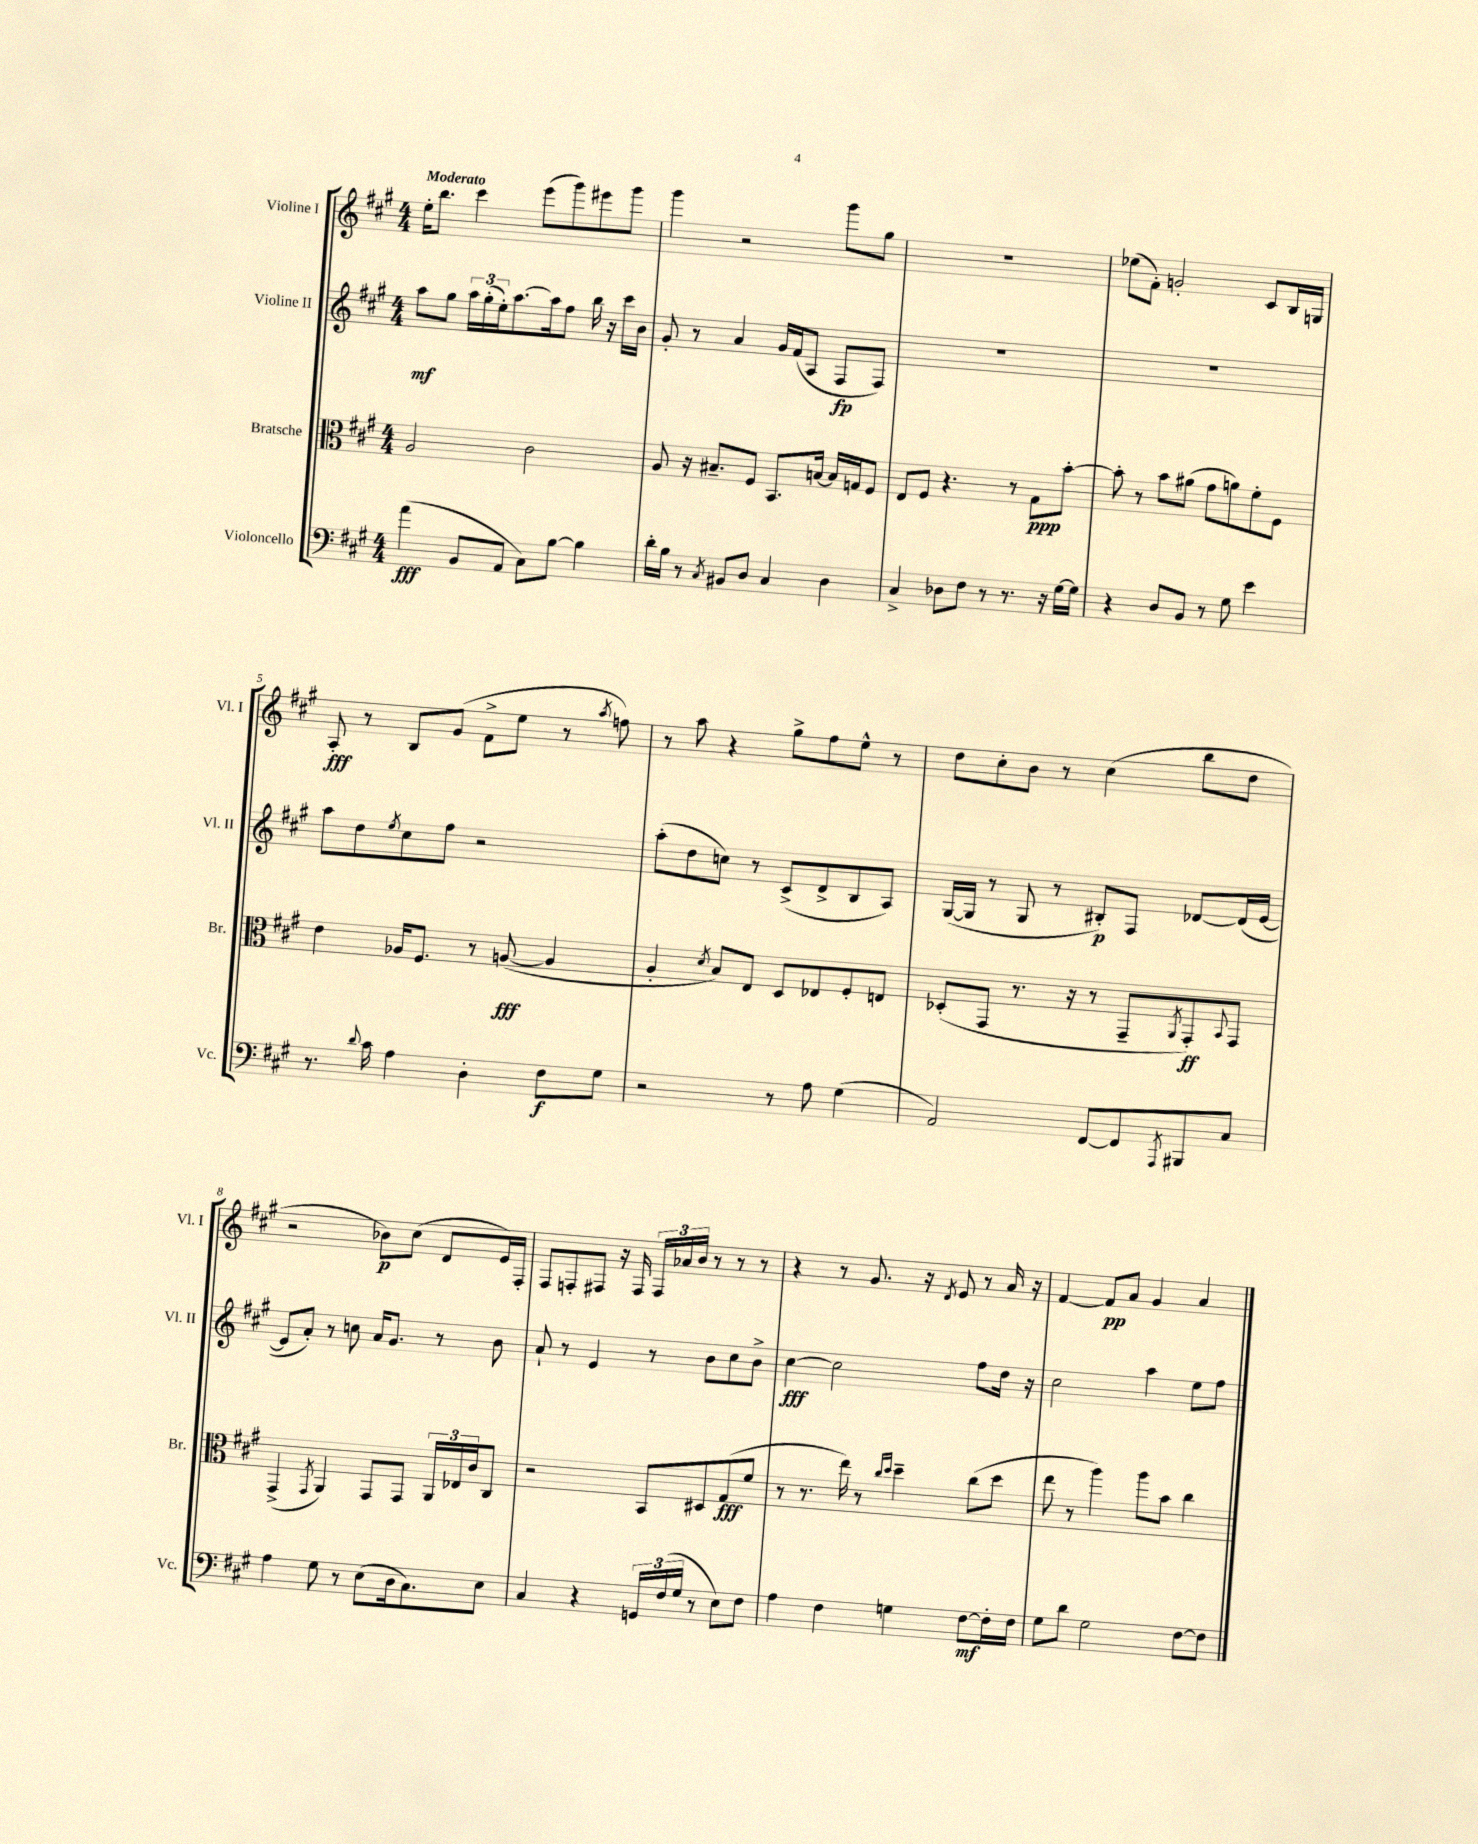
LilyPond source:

<<
\new StaffGroup <<
\new Staff = "s0" \with { instrumentName = "Violine I" shortInstrumentName = "Vl. I" } {
    \clef treble \key a \major \numericTimeSignature \time 4/4 \tempo "Moderato"
    e''16-. b''8. cis'''4 e'''8( gis'''8) eis'''8 gis'''8 |
    gis'''4 r2 gis'''8 gis''8 |
    R1 |
    ees''8( fis'8-.) g'2-. cis'8 b16 g16 |
    a8-.\fff r8 b8 gis'8( fis'8-> e''8 r8 \acciaccatura { a''8 } f''8) |
    r8 a''8 r4 gis''8-> fis''8 e''8-^ r8 |
    d''8 cis''8-. b'8 r8 cis''4( b''8 d''8 |
    r2 bes'8\p) cis''8( d'8 e'16) fis16-. |
    fis8 f8-. fis8 r16 fis16 \tuplet 3/2 { fis16 aes'16 b'16 } r8 r8 r8 |
    r4 r8 gis'8. r16 \acciaccatura { d'8 } e'8 r8 a'16 r16 |
    fis'4~ fis'8\pp a'8 gis'4 a'4 \bar "|." |
}
\new Staff = "s1" \with { instrumentName = "Violine II" shortInstrumentName = "Vl. II" } {
    \clef treble \key a \major \numericTimeSignature \time 4/4
    a''8\mf gis''8 \tuplet 3/2 { a''16 gis''16-.( e''16-.) } a''8.~ a''16 fis''8 b''16 r16 cis'''16 b'16 |
    gis'8-. r8 a'4 gis'16 fis'16( a8 fis8\fp fis8) |
    R1 |
    R1 |
    a''8 d''8 \acciaccatura { e''8 } cis''8 fis''8 r2 |
    a''8-.( d''8 c''8) r8 cis'8->( d'8-> b8 a8) |
    gis16~( gis16 r8 gis8 r8 bis8-.\p) fis8 des'8~ des'16( e'16~ |
    e'8 a'8-.) r8 c''8 a'16 gis'8. r8 b'8 |
    a'8-! r8 e'4 r8 b'8 cis''8 b'8-> |
    cis''4~\fff cis''2 fis''8 d''16 r16 |
    cis''2 a''4 e''8 fis''8 \bar "|." |
}
\new Staff = "s2" \with { instrumentName = "Bratsche" shortInstrumentName = "Br." } {
    \clef alto \key a \major \numericTimeSignature \time 4/4
    a2 cis'2 |
    a8 r16 bis8.-- fis8 b,8. b16~ b16 g16 fis8 |
    e8 fis8 r4. r8 gis8\ppp b'8~-. |
    b'8-. r8 b'8 ais'8( gis'8 a'8) fis'8-. fis8 |
    e'4 aes16 fis8. r8 a8~\fff( a4 |
    a4-. \acciaccatura { d'8 } b8) e8 d8 ees8 fis8-. e8 |
    des8-.( gis,8 r8. r16 r8 gis,8-- \acciaccatura { a,8 } gis,8-.\ff) \appoggiatura { b,8 } gis,8 |
    gis,4->( \acciaccatura { gis,8 } a,4) gis,8 gis,8 \tuplet 3/2 { a,16 ees16 cis'16 } cis8 |
    r2 b,8 dis8 gis8\fff( fis'8 |
    r8 r8. e''16) r8 \grace { cis''16 d''16 } d''4-- cis''8( d''8 |
    e''8 r8 a''4) a''8 b'8 cis''4 \bar "|." |
}
\new Staff = "s3" \with { instrumentName = "Violoncello" shortInstrumentName = "Vc." } {
    \clef bass \key a \major \numericTimeSignature \time 4/4
    a'4\fff( b,8 a,8 cis8) b8~ b4 |
    d'16-. b16 r8 \acciaccatura { cis8 } bis,8 d8 cis4 d4 |
    cis4-> des8 fis8 r8 r8. r16 gis16~ gis16 |
    r4 d8 b,8 r8 gis8 e'4 |
    r8. \appoggiatura { d'8 } cis'16 a4 d4-. fis8\f gis8 |
    r2 r8 a8 gis4( |
    a,2) fis,8~ fis,8 \acciaccatura { a,,8 } bis,,8 cis8 |
    a4 gis8 r8 e8( d16 cis8.) e8 |
    cis4 r4 \tuplet 3/2 { g,16 fis16( gis16 } r8 e8) fis8 |
    a4 fis4 g4 fis8~\mf fis16-. fis16 |
    gis8 d'8 gis2 fis8~ fis8 \bar "|." |
}
>>
>>
